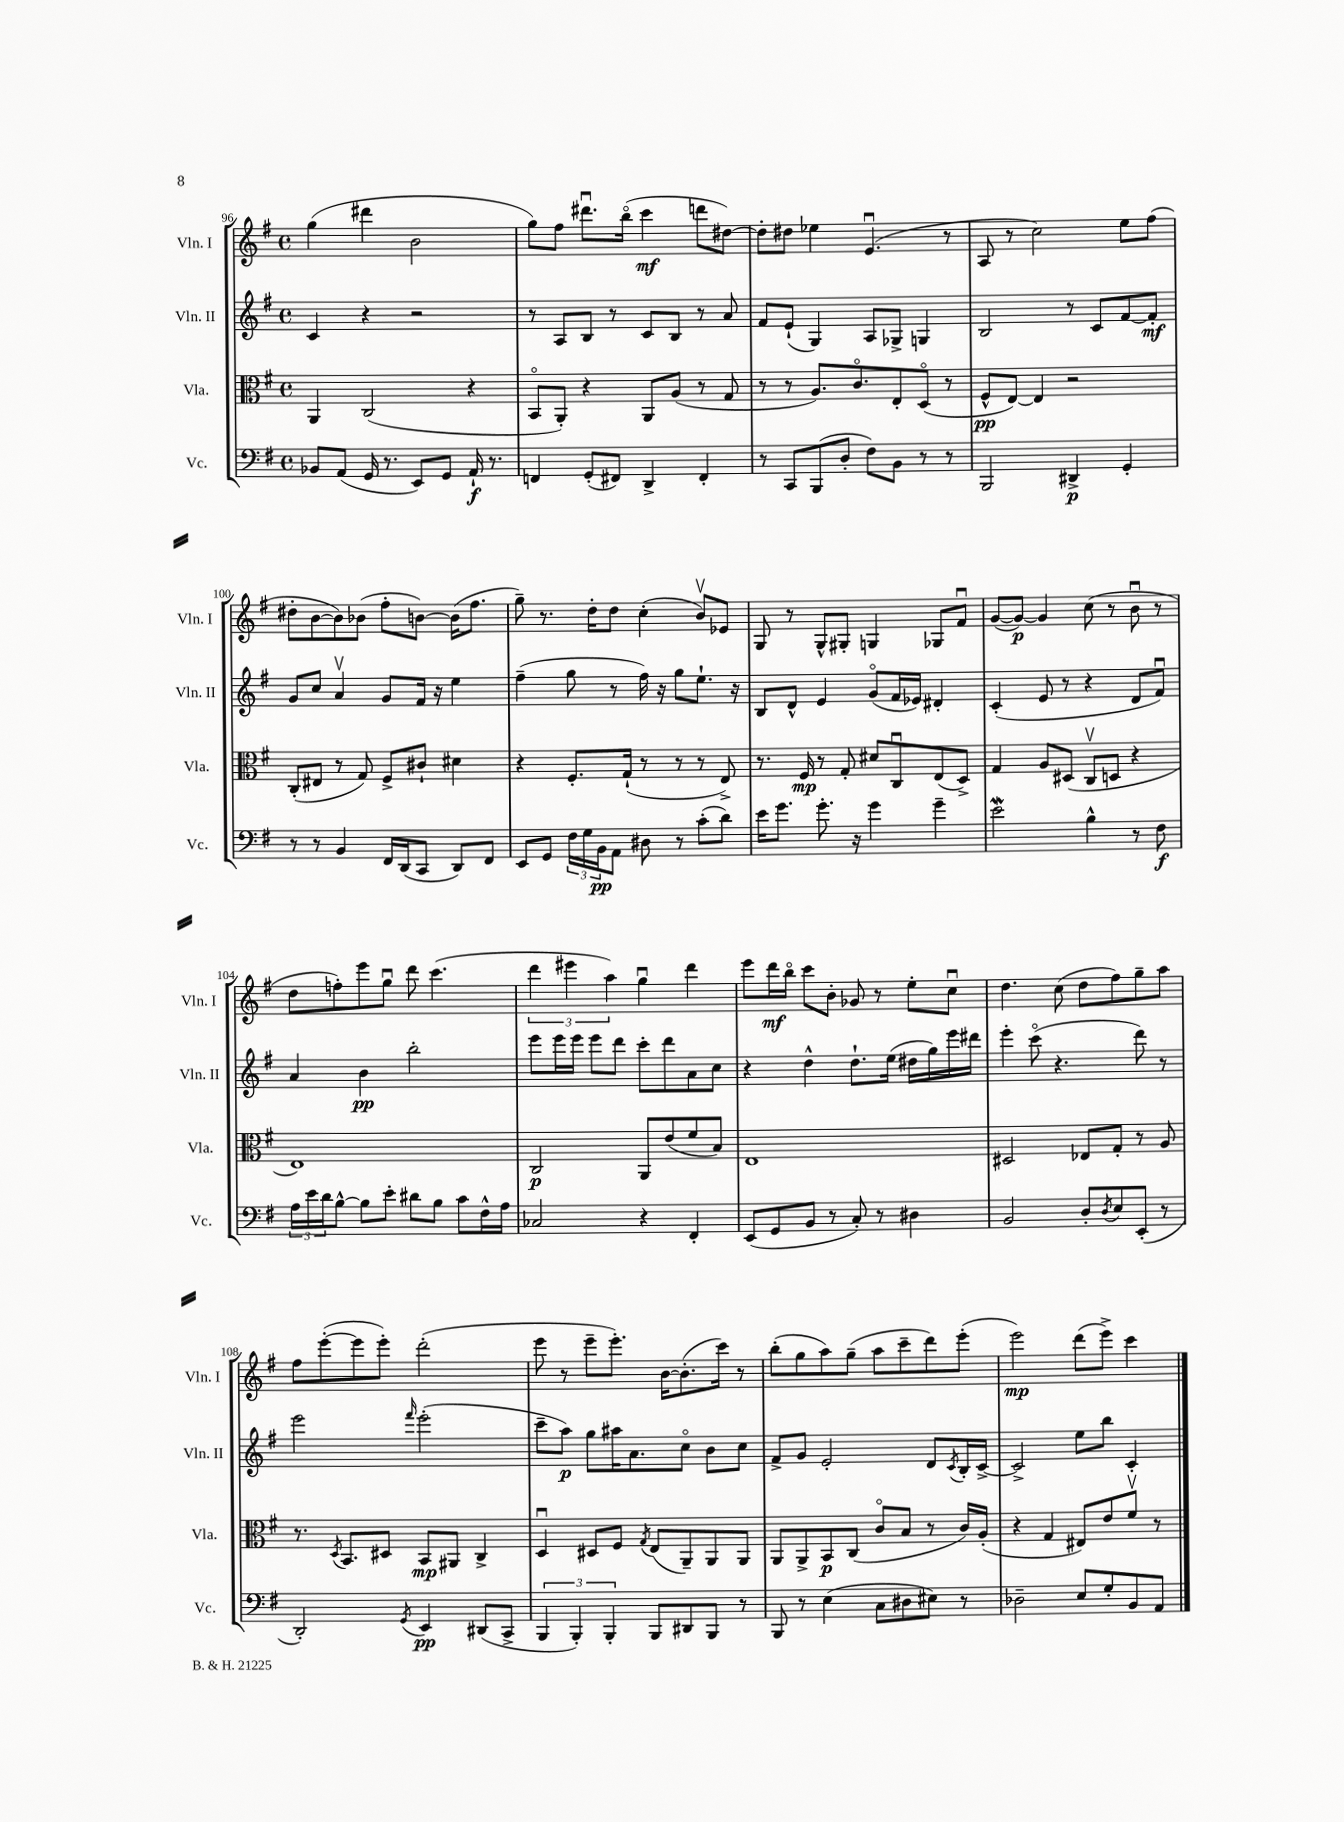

**kern	**dynam	**kern	**dynam	**kern	**dynam	**kern	**dynam
*part4	*part4	*part3	*part3	*part2	*part2	*part1	*part1
*staff4	*staff4	*staff3	*staff3	*staff2	*staff2	*staff1	*staff1
*I"Vc.	*	*I"Vla.	*	*I"Vln. II	*	*I"Vln. I	*
*I'Vc.	*	*I'Vla.	*	*I'Vln. II	*	*I'Vln. I	*
*clefF4	*	*clefC3	*	*clefG2	*	*clefG2	*
*k[f#]	*	*k[f#]	*	*k[f#]	*	*k[f#]	*
*M4/4	*	*M4/4	*	*M4/4	*	*M4/4	*
*met(c)	*	*met(c)	*	*met(c)	*	*met(c)	*
=96	=96	=96	=96	=96	=96	=96	=96
8BB-X/L	.	4AA/	.	4c/	.	(4gg\	.
(8AA/J	.	.	.	.	.	.	.
16GG/	.	(2C/	.	4r	.	4ddd#X\	.
8.r	.	.	.	.	.	.	.
8EE/L)	.	.	.	2r	.	2b\	.
8GG/J	.	.	.	.	.	.	.
16AA`/	f	4r	.	.	.	.	.
8.r	.	.	.	.	.	.	.
=97	=97	=97	=97	=97	=97	=97	=97
4FFn/	.	8BB/L	.	8r	.	8gg\L)	.
.	.	8AA'/J)	.	8A/L	.	8ff#\J	.
(8GG'/L	.	4r	.	8B/J	.	8.ddd#Xu\L	.
8FF#X/J)	.	.	.	8r	.	.	.
.	.	.	.	.	.	(16bb\Jk	.
4DD^/	.	8AA/L	.	8c/L	.	4ccc\	mf
.	.	(8A/J	.	8B/J	.	.	.
4FF#'/	.	8r	.	8r	.	8dddn\L	.
.	.	8G/	.	8a/	.	[8dd#X\J)	.
=98	=98	=98	=98	=98	=98	=98	=98
8r	.	8r	.	8f#/L	.	8dd#'\L]	.
8CC/L	.	8r	.	(8e`/J	.	8dd#X\J	.
(8BBB/	.	8.A/L)	.	4G/)	.	4ee-X\	.
8D'/J	.	.	.	.	.	.	.
.	.	8.c/	.	.	.	.	.
8F#\L)	.	.	.	8A/L	.	(4.eu/	.
8BB\J	.	8E'/	.	8G-X^/J	.	.	.
8r	.	(8D/J	.	4Gn/	.	.	.
8r	.	8r	.	.	.	8r	.
=99	=99	=99	=99	=99	=99	=99	=99
2BBB/	.	8F#^^/L	pp	2B/	.	8A/	.
.	.	[8E/J)	.	.	.	8r	.
.	.	4E/]	.	.	.	2cc\)	.
4DD#X^/	p	2r	.	8r	.	.	.
.	.	.	.	8c/L	.	.	.
4GG'/	.	.	.	[8f#/	.	8ee\L	.
.	.	.	.	8f#'/J]	mf	(8ff#\J	.
!!LO:LB:g=z
=100	=100	=100	=100	=100	=100	=100	=100
8r	.	(8C'/L	.	8g/L	.	8dd#X'\L	.
8r	.	8E#X/J	.	8cc/J	.	[8b\	.
4BB/	.	8r	.	4av/	.	8b\])	.
.	.	8G/)	.	.	.	(8b-X\J	.
16FF#/LL	.	8F#^/L	.	8g/L	.	8ff#'\L	.
(16DD/J	.	.	.	.	.	.	.
8CC/J	.	8c#X`/J	.	16f#/Jk	.	[8bn\J)	.
.	.	.	.	16r	.	.	.
8DD/L)	.	4d#X\	.	4ee\	.	(16b\KL]	.
.	.	.	.	.	.	8.ff#\J	.
8FF#/J	.	.	.	.	.	.	.
=101	=101	=101	=101	=101	=101	=101	=101
8EE/L	.	4r	.	(4ff#~\	.	8gg~\)	.
8GG/J	.	.	.	.	.	8.r	.
24F#\LL	.	8.F#'/L	.	8gg\	.	.	.
24G\	.	.	.	.	.	.	.
.	.	.	.	.	.	16dd'\KL	.
24BB\J	pp	.	.	.	.	.	.
8AA\J	.	.	.	8r	.	8dd\J	.
.	.	(16G`/Jk	.	.	.	.	.
8D#X\	.	8r	.	16ff#\)	.	(4cc'\	.
.	.	.	.	16r	.	.	.
8r	.	8r	.	8gg\L	.	.	.
(8c'\L	.	8r	.	8.ee`\J	.	8bv/L)	.
8d\J)	.	8E^/)	.	.	.	8e-X/J	.
.	.	.	.	16r	.	.	.
=102	=102	=102	=102	=102	=102	=102	=102
16e\KL	.	8.r	.	8B/L	.	8G/	.
8.g\J	.	.	.	.	.	.	.
.	.	.	.	8d^^/J	.	8r	.
.	.	16F#/	mp	.	.	.	.
8.g'\	.	8r	.	4e/	.	8G^^/L	.
.	.	8G'/	.	.	.	8G#X'/J	.
16r	.	.	.	.	.	.	.
4g\	.	8d#X/L	.	(8g/L	.	4Gn/	.
.	.	8Cu/	.	16f#/L	.	.	.
.	.	.	.	16e-X/JJ)	.	.	.
4g~\	.	(8E/	.	4d#X'/	.	8G-X/L	.
.	.	8D^/J)	.	.	.	8f#u/J	.
=103	=103	=103	=103	=103	=103	=103	=103
2eW\	.	4G/	.	(4c'/	.	([8g/L	.
.	.	.	.	.	.	8g/J_)	p
.	.	8A/L	.	8e/	.	4g/]	.
.	.	(8D#X/J	.	8r	.	.	.
4B^^\	.	8Cv/L	.	4r	.	(8cc\	.
.	.	8Dn/J	.	.	.	8r	.
8r	.	4r	.	8d/L	.	8bu\	.
8F#\	f	.	.	8f#u/J)	.	8r	.
!!LO:LB:g=z
=104	=104	=104	=104	=104	=104	=104	=104
24A\LL	.	1E)	.	4a/	.	8dd\L	.
24e\	.	.	.	.	.	.	.
24d\J	.	.	.	.	.	.	.
[8B^^\J	.	.	.	.	.	8ffn'\)	.
8B\L]	.	.	.	4b\	pp	8eee\	.
8e'\J	.	.	.	.	.	8ggu\J	.
8d#X\L	.	.	.	2bb'\	.	8ddd\	.
8B\J	.	.	.	.	.	(4.ccc\	.
8c\L	.	.	.	.	.	.	.
16F#^^\L	.	.	.	.	.	.	.
16A\JJ	.	.	.	.	.	.	.
=105	=105	=105	=105	=105	=105	=105	=105
2C-X/	.	2C/	p	8eee\L	.	6ddd\	.
.	.	.	.	16eee\L	.	.	.
.	.	.	.	.	.	6eee#X\	.
.	.	.	.	16eee\JJ	.	.	.
.	.	.	.	8eee\L	.	.	.
.	.	.	.	.	.	6aa\)	.
.	.	.	.	8ddd\J	.	.	.
4r	.	8AA/L	.	8ccc'\L	.	4ggu\	.
.	.	(8e/	.	8ddd\	.	.	.
4FF#'/	.	8f#/	.	8a\	.	4ddd\	.
.	.	8B/J)	.	8cc\J	.	.	.
=106	=106	=106	=106	=106	=106	=106	=106
(8EE/L	.	1E	.	4r	.	8eee\L	.
8GG/	.	.	.	.	.	16ddd\L	mf
.	.	.	.	.	.	16bb\JJ	.
8BB/J	.	.	.	4dd^^\	.	8ccc\L	.
8r	.	.	.	.	.	8b'\J	.
8C'/)	.	.	.	8.dd`\L	.	8g-X/	.
8r	.	.	.	.	.	8r	.
.	.	.	.	(16ee\Jk	.	.	.
4D#X\	.	.	.	16dd#X\LL	.	8ee'\L	.
.	.	.	.	16gg\)	.	.	.
.	.	.	.	16eee\	.	8ccu\J	.
.	.	.	.	16ddd#X\JJ	.	.	.
=107	=107	=107	=107	=107	=107	=107	=107
2BB/	.	2D#X/	.	4eee'\	.	4.dd\	.
.	.	.	.	(8ccc\	.	.	.
.	.	.	.	4.r	.	(8cc\	.
8D'/L	.	8E-X/L	.	.	.	8dd\L	.
8qD/	.	.	.	.	.	.	.
8E/	.	8G'/J	.	.	.	8ff#\)	.
(8EE'/J	.	8r	.	8ddd\)	.	8gg~\	.
8r	.	8A/	.	8r	.	8aa\J	.
!!LO:LB:g=z
=108	=108	=108	=108	=108	=108	=108	=108
2DD'/)	.	8.r	.	2eee\	.	8ff#\L	.
.	.	.	.	.	.	([8eee'\	.
.	.	8qD/	.	.	.	.	.
.	.	8.BB/L	.	.	.	.	.
.	.	.	.	.	.	8eee\]	.
.	.	8D#X/J	.	.	.	8eee'\J)	.
8qGG/	.	.	.	16qqfff#/	.	.	.
4EE/	pp	8BB/L	mp	(2eee'\	.	(2ddd'\	.
.	.	8AA#X/J	.	.	.	.	.
(8DD#X/L	.	4C^/	.	.	.	.	.
8CC^/J	.	.	.	.	.	.	.
=109	=109	=109	=109	=109	=109	=109	=109
6BBB/	.	4Du/	.	8ccc~\L	.	8eee\	.
.	.	.	.	8aa\J)	p	8r	.
6BBB'/)	.	.	.	.	.	.	.
.	.	8D#X/L	.	8gg\L	.	8eee~\L	.
6BBB'/	.	.	.	.	.	.	.
.	.	8F#/J	.	16aa#X\K	.	8.eee'\J)	.
.	.	.	.	8.a\	.	.	.
.	.	8qG/	.	.	.	.	.
8BBB/L	.	(8E/L	.	.	.	.	.
.	.	.	.	.	.	[16b\KL	.
8DD#X/	.	8AA~/)	.	8cc\J	.	(8.b'\]	.
8BBB/J	.	8AA/	.	8b\L	.	.	.
.	.	.	.	.	.	16ccc\Jk)	.
8r	.	8AA/J	.	8cc\J	.	8r	.
=110	=110	=110	=110	=110	=110	=110	=110
8BBB/	.	8AA/L	.	8f#^/L	.	(8bb'\L	.
8r	.	8AA^/	.	8g/J	.	8gg\	.
(4E\	.	8BB/	p	2e'/	.	8aa\)	.
.	.	(8C/J	.	.	.	(8gg~\J	.
8C\L	.	8c/L	.	.	.	8aa\L	.
8D#X\	.	8B/J	.	.	.	8ccc~\	.
8E#X\J)	.	8r	.	8d/L	.	8ddd\)	.
.	.	.	.	8qc/	.	.	.
8r	.	16c/LL)	.	16B'/L	.	(8eee'\J	.
.	.	(16A'/JJ	.	[16c^/JJ	.	.	.
=111	=111	=111	=111	=111	=111	=111	=111
2D-X~\	.	4r	.	2c^/]	.	2eee\)	mp
.	.	4G/	.	.	.	.	.
8E/L	.	8E#X/L)	.	8ee\L	.	(8ddd\L	.
8G'/	.	8e/	.	8bb\J	.	8eee^\J)	.
8BB/	.	8f#v/J	.	4c'/	.	4ccc\	.
8AA/J	.	8r	.	.	.	.	.
==	==	==	==	==	==	==	==
*-	*-	*-	*-	*-	*-	*-	*-
